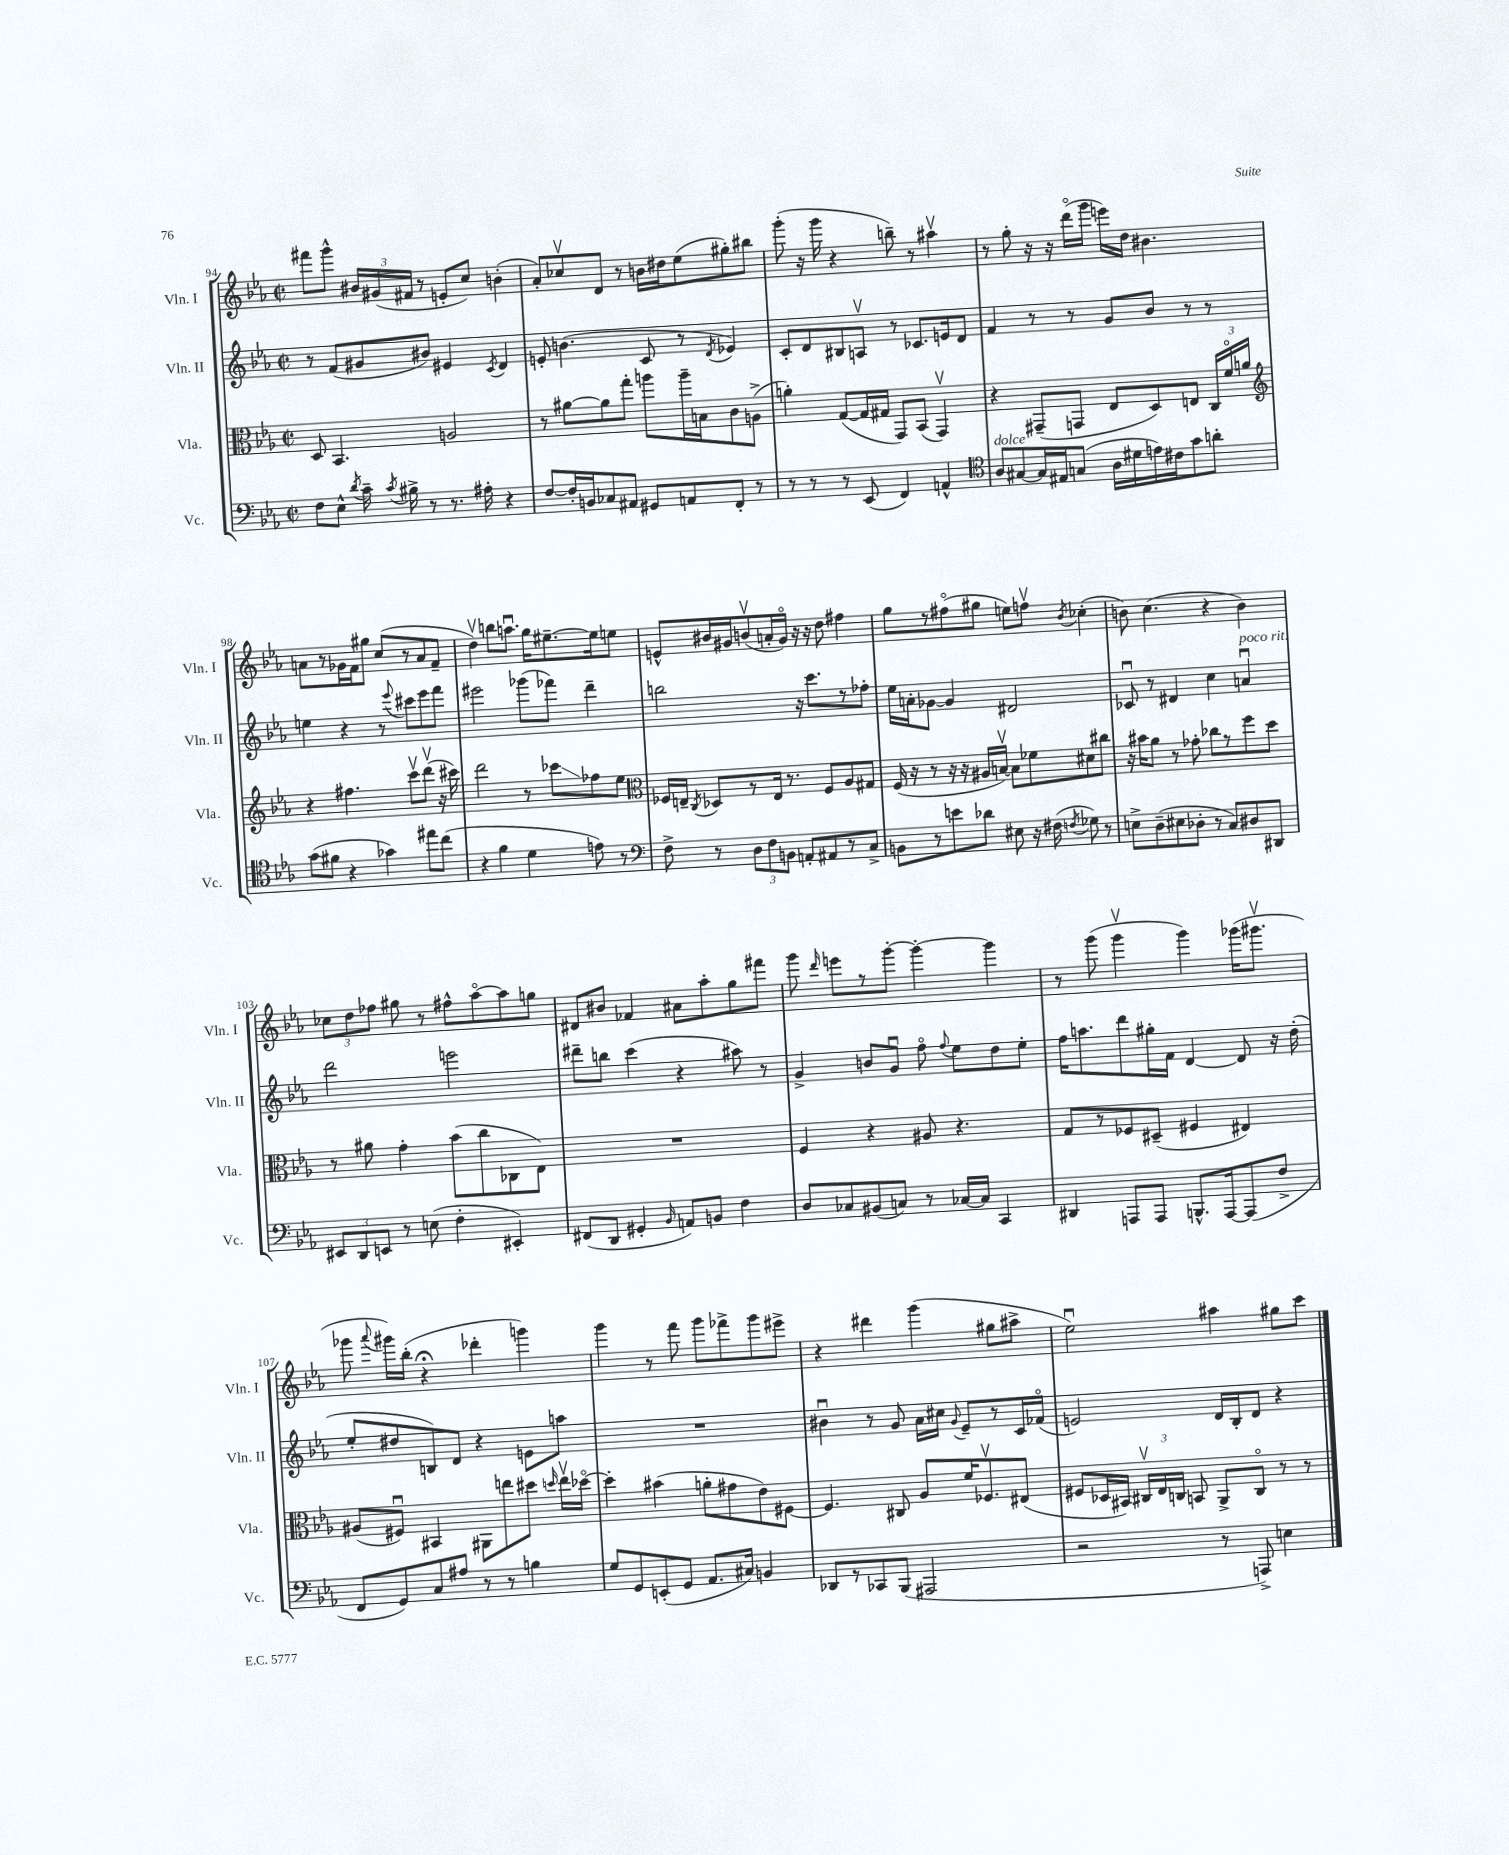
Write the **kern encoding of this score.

**kern	**kern	**kern	**kern
*staff4	*staff3	*staff2	*staff1
*clefF4	*clefC3	*clefG2	*clefG2
*k[b-e-a-]	*k[b-e-a-]	*k[b-e-a-]	*k[b-e-a-]
*M2/2	*M2/2	*M2/2	*M2/2
*met(c|)	*met(c|)	*met(c|)	*met(c|)
8F	8D	8r	8fff#
8E-^^	4.BB-	(8f	8ggg^^
8qd	.	.	.
16c~	.	8g#	24b#
.	.	.	(24g#
8qc	.	.	.
16B#^	.	.	.
.	.	.	24f#
8r	.	8b#)	8r
8.r	2A	4e#	8e'
.	.	.	8cc)
16A#'	.	.	.
.	.	8qc	.
4r	.	4d	(4b'
=	=	=	=
[8F	8r	8e'	8a-')
16F']	[8a#	(4.b	8cc-v
16BB	.	.	.
8C-	8a#]	.	8d
8AA#	8gg'	.	8r
8GG#	8aa	8c	16b
.	.	.	16dd#
8AA	16aa~	8r	(8ee-
.	16B	.	.
.	.	8qd	.
8FF'	8c	4e-)	8gg#')
8r	(8A^	.	8bb#
=	=	=	=
8r	4a')	8c'	(8ggg'
8r	.	8d	16r
.	.	.	16ggg
8r	([8G	8B#	4r
(8EE-	16G]	8Av	.
.	16G#	.	.
4FF)	8GG)	8r	8bb~)
.	(8BB-	8.c-	8r
4AA^^	4GGv)	.	4aa#v
.	.	16e	.
.	.	8d	.
=	=	=	=
*clefC4	*	*	*
8A-	4r	4f	8r
[8G#	.	.	8gg'
16G#]	(8GG#~	8r	16r
16E#	.	.	16r
(8G	8GG	8r	(16dddo
.	.	.	16ggg
16A-	8E-	8g	16eee)
16d#	.	.	16dd
16e)	8D)	8b-	4.b#
16c#	.	.	.
8g	8E	8r	.
8a'	24C	8r	.
.	24fo	.	.
.	24a	.	.
=	=	=	=
*	*clefG2	*	*
(8g	4r	4ee	8a
8f#	.	.	8r
4r	4.ff#	4r	16g-
.	.	.	16f
.	.	.	8gg#
4g-)	.	8r	(8cc
.	.	8qqeee-	.
.	8cccv	8ccc#	8r
8ee#	(8dddv	8eee-	8a
(8cc	16r	8fff	8f~
.	16ccc#)	.	.
=	=	=	=
4r	2ddd	2eee#	4ddv)
4f	.	.	8bb
.	.	.	8.aau
4d	8r	(8ggg-	.
.	.	.	16gg
.	8ccc-	8fff-)	[8.ee#~
8e)	8ff-	4ddd~	.
.	.	.	16ee#]
8r	8ee-	.	8ee
=	=	=	=
*clefF4	*clefC3	*	*
8F^	16F-	2bb	8e^^
.	16E~	.	.
.	8qC	.	.
8r	8D-	.	16b#
.	.	.	16g#
12D	8r	.	(8bv
12F	.	.	.
.	16E	.	16a'
12BB	.	.	.
.	8.r	.	16g#o)
8AA'	.	16r	16r
.	.	8.ccc	16r
8AA#	8F-	.	8dd
8r	8A-	8r	4ff#
8C^	8G#	8ff-'	.
=	=	=	=
8BB	(16F	16ee-	8gg
.	16r	16a'	.
8r	8r	[8g-	8r
8e	16r	4g-]	(8ff#o
.	16r	.	.
8d-	16A#	.	8gg#
.	[16Bv)	.	.
8E#	8B]	2d#	8ee)
16r	8f-	.	8ffv
(16F#	.	.	.
8qF	.	.	8qb-
8G-)	8d#	.	(4cc-'
8r	8cc#	.	.
=	=	=	=
8E^	16r	8c-u	8b)
.	16b#	.	.
(8D~	8a-	8r	(4.cc
8E#	8r	4d#	.
8D-'	8g-'	.	.
8r	8cc-	4cc	4r
8C)	8r	.	.
8D#	8ff	4au	4b)
8DD#	8dd	.	.
=	=	=	=
12EE#	8r	2ddd	12cc-
12DD	.	.	12dd
.	8a#	.	.
12EE	.	.	12ff-
8r	4g'	.	8gg#
(8E	.	.	8r
4F'	(8b-	2eee	8ff#^^
.	8cc	.	[8aa-o
4EE#')	8C-	.	8aa-]
.	8E-)	.	8gg
=	=	=	=
(8FF#	1r	8ddd#~	8d#
8DD	.	8bb	8b#
4GG#'	.	(4ccc	4f-
16qqBB-	.	.	.
8AA)	.	4r	8a#
8BB	.	.	8aa-'
4F	.	8aa#)	8gg
.	.	8r	8fff#
=	=	=	=
8D	4F	4g^	8ggg
.	.	.	16qqddd
8C-	.	.	8eee
(8BB#	4r	8b	8r
8C)	.	8gu	[8ggg'
8r	8A#	8ffo	4ggg'_
.	.	8qqff	.
[16C-	4.r	8ee-	.
16C-]	.	.	.
4CC	.	8dd	4ggg]
.	.	8ee-'	.
=	=	=	=
4DD#	8G	16ff	8r
.	.	8.aa	.
.	8r	.	(8ggg
8AAA	8F-	8ddd	4gggv
8AAA	(8D#~	16gg#'	.
.	.	16f	.
8.BBB^^	4F#	[4d	4ggg)
[16AAA	.	.	.
(8AAA]	4E#)	8d]	(16ggg-
.	.	.	8.ggg#v
8F^	.	16r	.
.	.	(16dd'	.
=	=	=	=
8FF	(8A#	8ee-'	8ggg-
.	.	.	8qqaaa-
8GG)	8F#u)	8dd#	16ggg#)
.	.	.	(16bb-'
8C	4BB#	8B)	4r;
8A#	.	8d	.
8r	8AA#	4r	4ddd-'
8r	8ee	.	.
4B	8dd#	8e	4ggg)
.	16qqdd	.	.
.	16eev	8aa	.
.	[16dd-o	.	.
=	=	=	=
8G	4dd-']	1r	4ggg
8GG	.	.	.
(8EE'	(4b#	.	8r
8GG	.	.	8fff
8.AA-	8a'	.	8ggg
.	8g#	.	8fff-^
16C#)	.	.	.
4BB	8e-)	.	8ggg
.	[8F#	.	8eee#^
=	=	=	=
8DD-	4.F#]	4b#u	4r
8r	.	.	.
8CC-	.	8r	4ddd#
(8BBB-	8C#	8g	.
2AAA#	8A-	16a-	(4ggg
.	.	16cc#	.
.	.	8qqg	.
.	16f	8e-~	.
.	8.F-v	.	.
.	.	8r	8gg#
.	(8E#	16c	8aa#^
.	.	(16f-o	.
=	=	=	=
2r	8F#	2e)	2ee-u)
.	16D-	.	.
.	16BB#)	.	.
.	24C#v	.	.
.	24E-	.	.
.	24C	.	.
.	8BB	.	.
8r	8AA-^	16d	4aa#
.	.	16B-'	.
8AAA^)	8Co	8d	.
4E	8r	4r	8gg#
.	8r	.	8ccc
==	==	==	==
*-	*-	*-	*-
